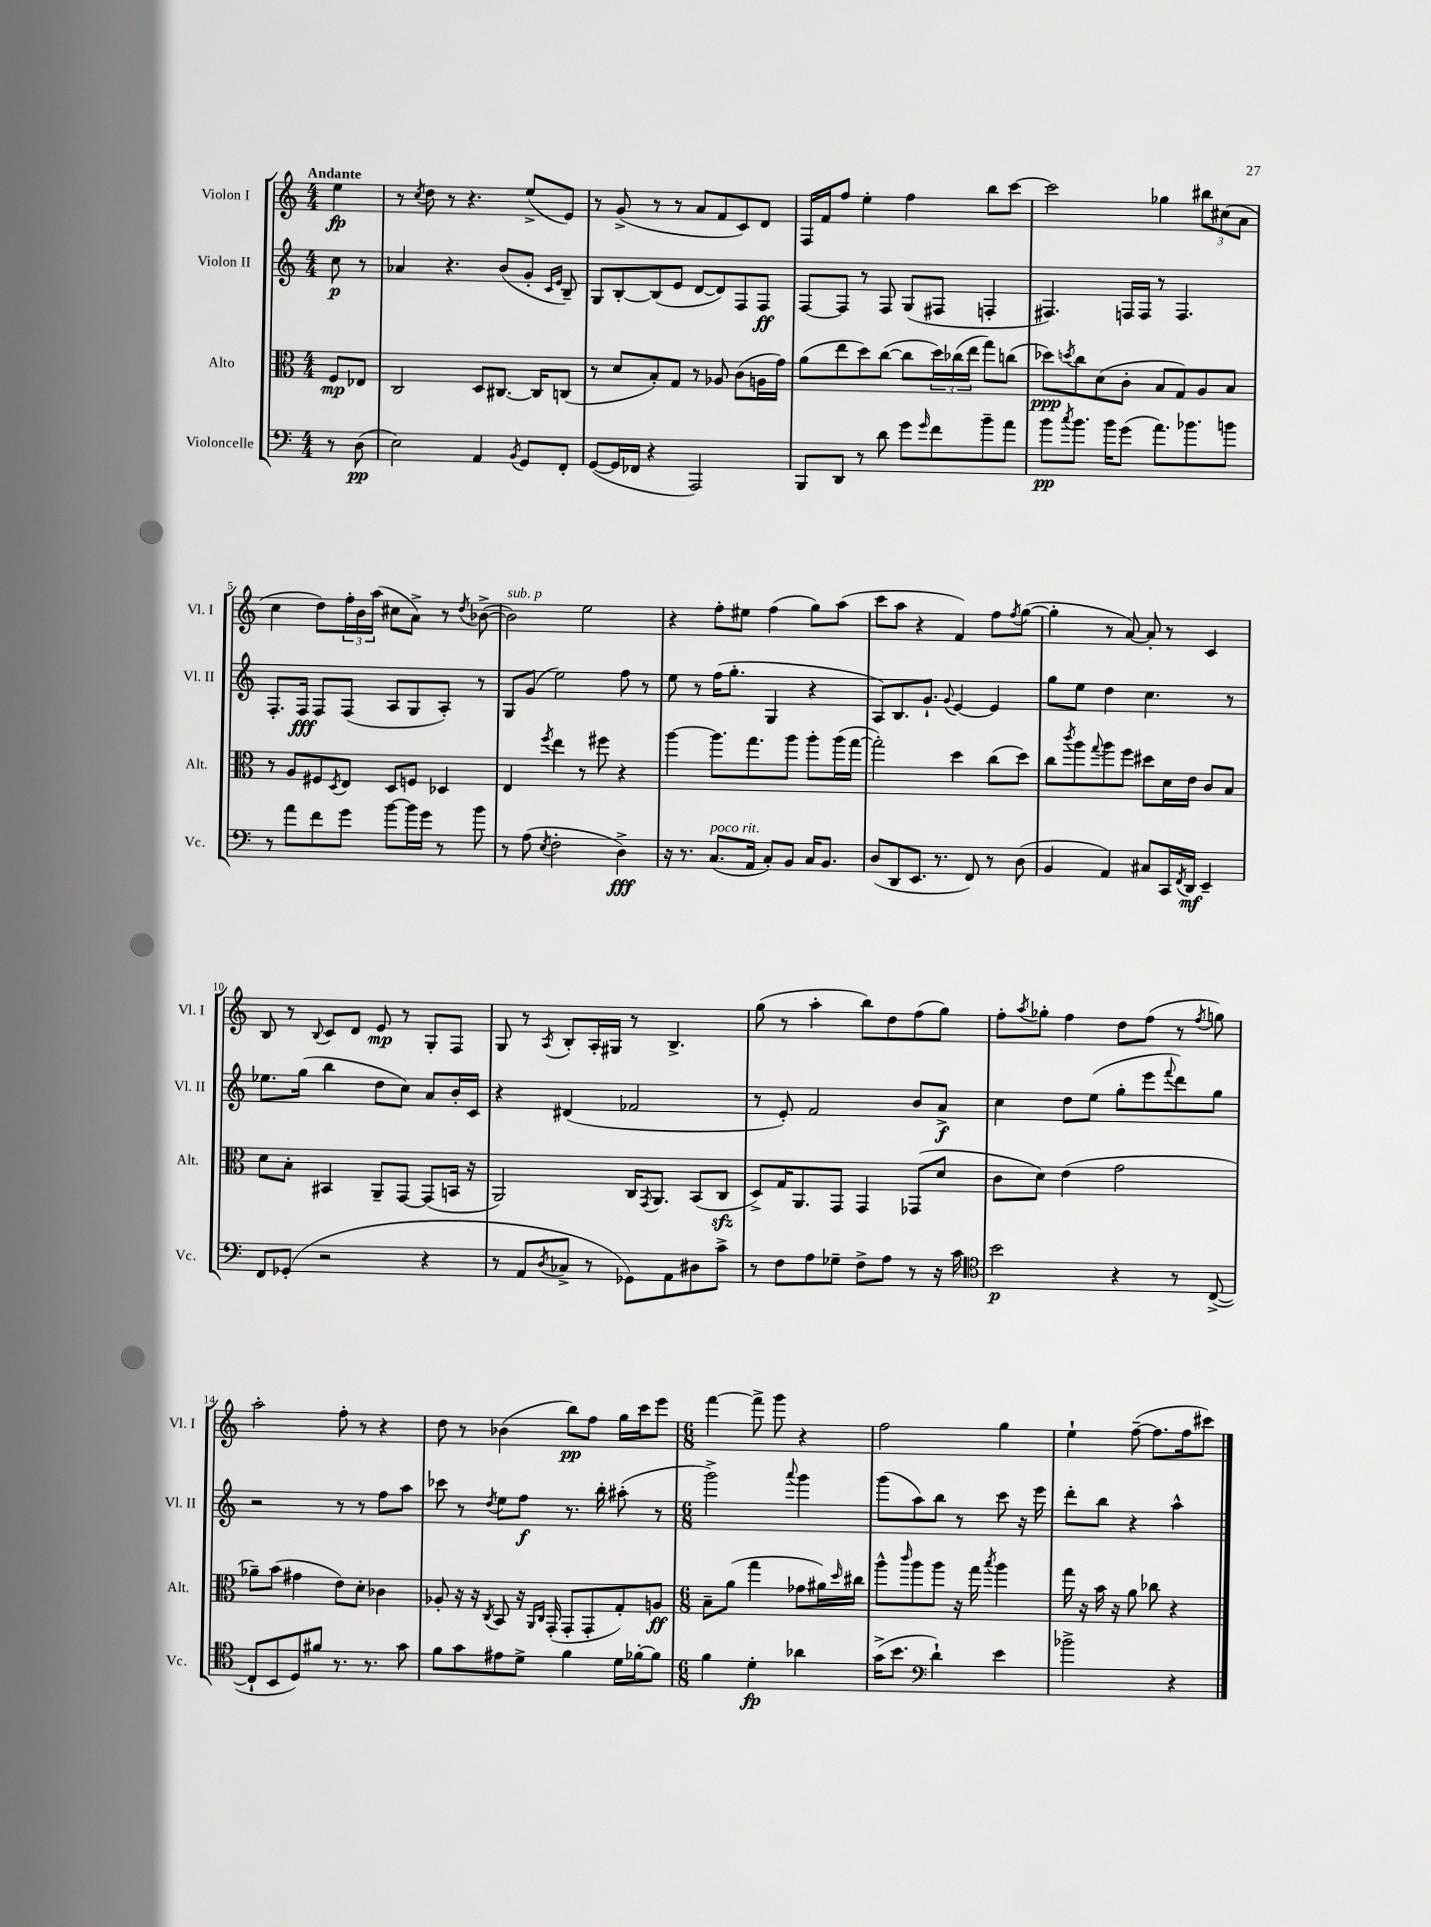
<<
\new StaffGroup <<
\new Staff = "s0" \with { instrumentName = "Violon I" shortInstrumentName = "Vl. I" } {
    \clef treble \key c \major \numericTimeSignature \time 4/4 \partial 4 \tempo "Andante"
    e''4\fp |
    r8 \acciaccatura { c''8 } d''8 r8 r4. e''8->( e'8) |
    r8 g'8->( r8 r8 a'8 f'8 c'8) d'8 |
    f16 f'16 f''8 e''4-. f''4 b''8 c'''8~ |
    c'''2 ges''4 \tuplet 3/2 { bis''8 cis''8( a'8 } |
    c''4 d''8) \tuplet 3/2 { f''16-. b'16 a''16( } cis''8 a'8->) r8 \acciaccatura { d''8 } bes'8~->( |
    bes'2^\markup { \italic "sub. p" }) e''2 |
    r4 f''8-. eis''8 f''4( g''8) a''8( |
    c'''8 a''8 r4 f'4) f''8 \acciaccatura { f''8 } g''8~( |
    g''4-. r8 a'8~) a'8-. r8 c'4 |
    b8 r8 \appoggiatura { b8 } c'8 d'8 e'8\mp r8 g8-. f8 |
    g8 r8 \acciaccatura { a8 } b8-. a16-. gis16 r8 b4.-> |
    g''8( r8 a''4-. b''8) d''8 f''8( g''8) |
    f''8-. \acciaccatura { a''8 } ges''8-. f''4 d''8 f''8( r8 \acciaccatura { f''8 } g''8) |
    a''2-. f''8-. r8 r4 |
    d''8 r8 bes'4( b''8\pp) f''8 g''16 c'''16 e'''8 |
    \numericTimeSignature \time 6/8 f'''4~ f'''8-> g'''8 r4 |
    f''2 g''4 |
    e''4-! f''8~--( f''8. f''16 cis'''8) \bar "|." |
}
\new Staff = "s1" \with { instrumentName = "Violon II" shortInstrumentName = "Vl. II" } {
    \clef treble \key c \major \numericTimeSignature \time 4/4 \partial 4
    c''8\p r8 |
    aes'4 r4. b'8( g'8-. \grace { c'16 e'16 } b8--) |
    g8 b8~-. b8( e'8 d'8~ d'8) f8 f8\ff |
    f8~ f8 r8 f8 g8( fis8 f4-. |
    fis4.) f16 f16 r8 f4. |
    f8.-. f16\fff f8 f8( a8 g8 a8-.) r8 |
    g8 g'8( e''2) f''8 r8 |
    e''8 r8 f''16( g''8.-. g4 r4 |
    a8) b8. g'8.-! \appoggiatura { g'8 } e'4~ e'4 |
    g''8 e''8 d''4 c''4. r8 |
    ees''8. g''16( b''4 d''8 c''8) a'8 b'16-. c'16 |
    r4 dis'4( fes'2 |
    r8 e'8-.) f'2 b'8 a'8->\f |
    c''4 d''8 e''8( g''8-. e'''8 \appoggiatura { f'''8 } d'''8) g''8 |
    r2 r8 r8 f''8 a''8 |
    ces'''8 r8 \acciaccatura { d''8 } e''8 f''8\f r8. b''16-. ais''8-.( r8 |
    \numericTimeSignature \time 6/8 g'''2->) \appoggiatura { a'''8 } g'''4 |
    g'''8( a''8) b''8 r8 c'''8 r16 e'''16 |
    d'''8-. b''8 r4 a''4-^ \bar "|." |
}
\new Staff = "s2" \with { instrumentName = "Alto" shortInstrumentName = "Alt." } {
    \clef alto \key c \major \numericTimeSignature \time 4/4 \partial 4
    f8\mp ees8 |
    c2 d8 cis8.~ cis16 c8( |
    r8 d'8 b8-.) g8 r8 aes8 c'8( a16 g'16) |
    a'8( e''8 d''8) c''8~( c''8 \tuplet 3/2 { d''16) ces''16( e''16 } g''8) c''8( |
    des''8\ppp) \acciaccatura { d''8 } c''8 d'8( c'8-. b8 g8) a8 b8 |
    r8 a8 fis8 \acciaccatura { d8 } e8 d8 f8 des4 |
    e4 \acciaccatura { f''8 } e''4 r8 fis''8 r4 |
    a''4~ a''8. g''8. a''8 a''8-. a''16( g''16~ |
    g''2-.) d''4 c''8( d''8) |
    c''8 \acciaccatura { c'''8 } a''8 \appoggiatura { g''8 } a''8 f''8 dis''8 d'16 e'16 c'8 b8 |
    d'8 b8-. bis,4 a,8-- g,8~ g,8( b,16 r16 |
    a,2) c16 \acciaccatura { g,8 } a,8. b,8( c8\sfz |
    d8->) g16 a,8. g,8 g,4 ges,8( d'8 |
    c'8 d'8) e'4( g'2 |
    aes'8--) b'8( gis'4 e'8) d'8-. ces'4 |
    aes8-. r16 r16 \acciaccatura { c8 } b,8 r16 \grace { a,16 c16 } g,16-.( g,8-. g,8-. g8-.) a8\ff |
    \numericTimeSignature \time 6/8 b8-- a'8( g''4 ges'8 ais'16) \grace { d''16 } cis''16 |
    a''8-^ \grace { c'''16 } a''8 a''8 r16 g''16 \acciaccatura { b''8 } a''4 |
    g''16 r16 b'16 r16 a'8 ces''8 r4 \bar "|." |
}
\new Staff = "s3" \with { instrumentName = "Violoncelle" shortInstrumentName = "Vc." } {
    \clef bass \key c \major \numericTimeSignature \time 4/4 \partial 4
    r8 d8\pp( |
    e2) a,4 \acciaccatura { b,8 } g,8 f,8-. |
    g,8~( g,16 fes,16 r4 a,,2) |
    b,,8 d,8 r8 d'8 g'8 \grace { g'16 } f'8 b'8-- a'8 |
    b'8\pp \acciaccatura { c''8 } b'8. b'16 g'8( a'8.) bes'8. b'8 |
    r8 a'8 f'8 g'8 b'8~ b'16 g'16 r8 b'8 |
    r8 a8( \acciaccatura { e8 } f2-. d4->\fff) |
    r16 r8. c8.^\markup { \italic "poco rit." }( a,16 c8-.) b,8 c16 b,8. |
    d8( d,8 e,8. r8. f,8) r8 d8( |
    b,4 a,4) cis8 c,16 \acciaccatura { f,8 } d,16\mf e,4-- |
    f,8 ges,8-.( r2 r4 |
    r8 a,8 \acciaccatura { d8 } ces8-> r8 ges,8) a,8 dis8 c'8-> |
    r8 f8 a8 ges8-- f8-> a8 r8 r16 c'16 |
    \clef tenor b'2\p r4 r8 c8~->( |
    c8-! b,8 d8) fis'8 r8. r8. g'8 |
    f'8 g'8 eis'8 d'8-> f'4 d'16 fes'16~-. fes'8 |
    \numericTimeSignature \time 6/8 f'4 d'4-.\fp aes'4 |
    g'16->( b'8. \clef bass d'4-!) e'4 |
    bes'2-> r4 \bar "|." |
}
>>
>>
